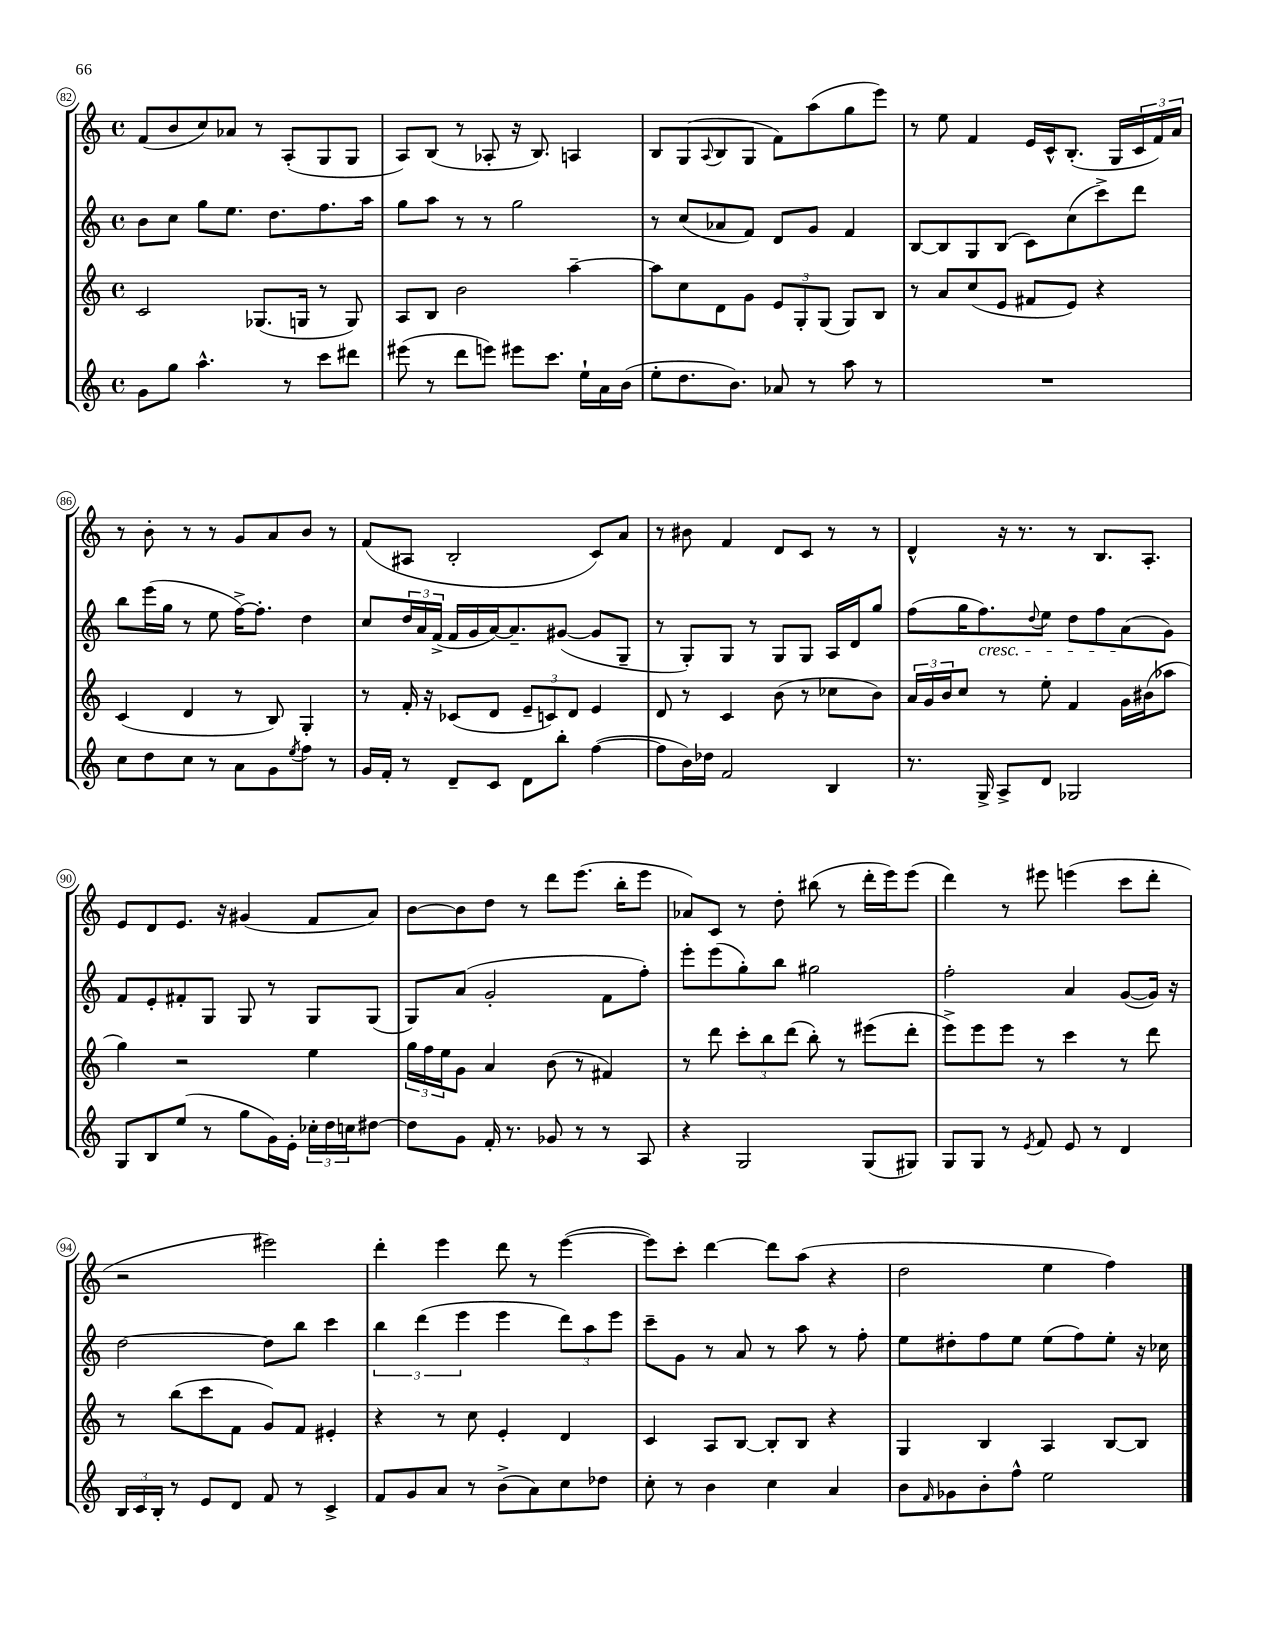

**kern	**kern	**kern	**kern
*staff4	*staff3	*staff2	*staff1
*clefG2	*clefG2	*clefG2	*clefG2
*k[]	*k[]	*k[]	*k[]
*M4/4	*M4/4	*M4/4	*M4/4
*met(c)	*met(c)	*met(c)	*met(c)
8g	2c	8b	(8f
8gg	.	8cc	8b
4.aa^^	.	8gg	8cc)
.	.	8.ee	8a-
.	(8.G-	.	8r
.	.	8.dd	.
8r	.	.	(8A'
.	16G	.	.
8ccc	8r	8.ff	8G
8ddd#	8G)	.	8G
.	.	16aa	.
=	=	=	=
(8eee#	8A	8gg	8A)
8r	8B	8aa	(8B
8ddd	2b	8r	8r
8eee)	.	8r	8A-'
8eee#	.	2gg	16r
.	.	.	8.B)
8.ccc	.	.	.
.	[4aa~	.	4A
16ee`	.	.	.
16a	.	.	.
(16b	.	.	.
=	=	=	=
8ee'	8aa]	8r	8B
8.dd	8cc	(8cc	(8G
.	.	.	8qqA
.	8d	8a-	8B
8.b)	.	.	.
.	8g	8f)	8G
8a-	12e	8d	8f)
.	12G'	.	.
8r	.	8g	(8aa
.	(12G	.	.
8aa	8G)	4f	8gg
8r	8B	.	8eee)
=	=	=	=
1r	8r	[8B	8r
.	8a	8B]	8ee
.	(8cc	8G	4f
.	8e	(8B	.
.	8f#	8c)	16e
.	.	.	16c^^
.	8e)	(8cc	(8.B'
.	4r	8ccc^)	.
.	.	.	16G
.	.	8ddd	24c
.	.	.	24f)
.	.	.	24a
=	=	=	=
8cc	(4c	8bb	8r
8dd	.	(16eee	8b'
.	.	16gg	.
8cc	4d	8r	8r
8r	.	8ee	8r
8a	8r	[16ff^)	8g
.	.	8.ff']	.
8g	8B)	.	8a
8qee	.	.	.
8ff	4G'	4dd	8b
8r	.	.	8r
=	=	=	=
16g	8r	8cc	(8f
16f'	.	.	.
8r	16f'	24dd	8A#
.	.	24a	.
.	16r	.	.
.	.	(24f^	.
8d~	(8c-	16f	2B'
.	.	16g	.
8c	8d	[16a)	.
.	.	8.a~]	.
8d	12e~	.	.
.	12c)	.	.
8bb'	.	([8g#	.
.	12d	.	.
([4ff	4e	8g#]	8c)
.	.	8G~	8a
=	=	=	=
8ff]	8d	8r	8r
16b)	8r	8G')	8b#
16dd-	.	.	.
2f	4c	8G	4f
.	.	8r	.
.	(8b	8G	8d
.	8r	8G	8c
4B	8cc-	16A	8r
.	.	16d	.
.	8b)	8gg	8r
=	=	=	=
8.r	24a	(8ff	4d^^
.	24g	.	.
.	24b	.	.
.	8cc	16gg	.
16G^	.	8.ff)	.
8A^	8r	.	16r
.	.	.	8.r
.	.	8qqdd	.
8d	8ee'	8ee	.
2G-	4f	8dd	8r
.	.	8ff	8.B
.	16g	(8a	.
.	(16b#	.	8.A'
.	8aa-	8g)	.
=	=	=	=
8G	4gg)	8f	8e
8B	.	8e'	8d
(8ee	2r	8f#'	8.e
8r	.	8G	.
.	.	.	16r
8gg	.	8G	(4g#
16g)	.	8r	.
16e'	.	.	.
24cc-'	4ee	8G	8f
24dd	.	.	.
24cc	.	.	.
[8dd#	.	(8G	8a)
=	=	=	=
8dd#]	24gg	8G)	[8b
.	24ff	.	.
.	24ee	.	.
8g	8g	(8a	8b]
16f'	4a	2g'	8dd
8.r	.	.	.
.	.	.	8r
8g-	(8b	.	8ddd
8r	8r	.	(8.eee
8r	4f#)	8f	.
.	.	.	16bb'
8A	.	8ff')	8eee
=	=	=	=
4r	8r	8eee'	8a-)
.	8ddd	(8eee	8c
2G	12ccc'	8gg')	8r
.	12bb	.	.
.	.	8bb	8dd'
.	(12ddd	.	.
.	8bb')	2gg#	(8bb#
.	8r	.	8r
(8G	(8eee#	.	16ddd'
.	.	.	16eee)
8G#)	8ddd'	.	(8eee
=	=	=	=
8G	8eee^)	2ff'	4ddd)
8G	8eee	.	.
8r	8eee	.	8r
8qe	.	.	.
8f	8r	.	8eee#
8e	4ccc	4a	(4eee
8r	.	.	.
4d	8r	([8g	8ccc
.	8ddd	16g])	8ddd'
.	.	16r	.
=	=	=	=
24B	8r	[2dd	2r
24c	.	.	.
24B'	.	.	.
8r	(8bb	.	.
8e	8ccc	.	.
8d	8f	.	.
8f	8g)	8dd]	2eee#)
8r	8f	8bb	.
4c^	4e#'	4ccc	.
=	=	=	=
8f	4r	6bb	4ddd'
8g	.	.	.
.	.	(6ddd	.
8a	8r	.	4eee
.	.	6eee	.
8r	8cc	.	.
(8b^	4e'	4eee	8ddd
8a)	.	.	8r
8cc	4d	12ddd)	([4eee
.	.	12aa	.
8dd-	.	.	.
.	.	12eee	.
=	=	=	=
8cc'	4c	8ccc~	8eee])
8r	.	8g	8ccc'
4b	8A	8r	[4ddd
.	[8B	8a	.
4cc	8B']	8r	8ddd]
.	8B	8aa	(8aa
4a	4r	8r	4r
.	.	8ff'	.
=	=	=	=
8b	4G	8ee	2dd
16qqf	.	.	.
8g-	.	8dd#'	.
8b'	4B	8ff	.
8ff^^	.	8ee	.
2ee	4A	(8ee	4ee
.	.	8ff)	.
.	[8B	8ee'	4ff)
.	8B]	16r	.
.	.	16cc-	.
==	==	==	==
*-	*-	*-	*-
